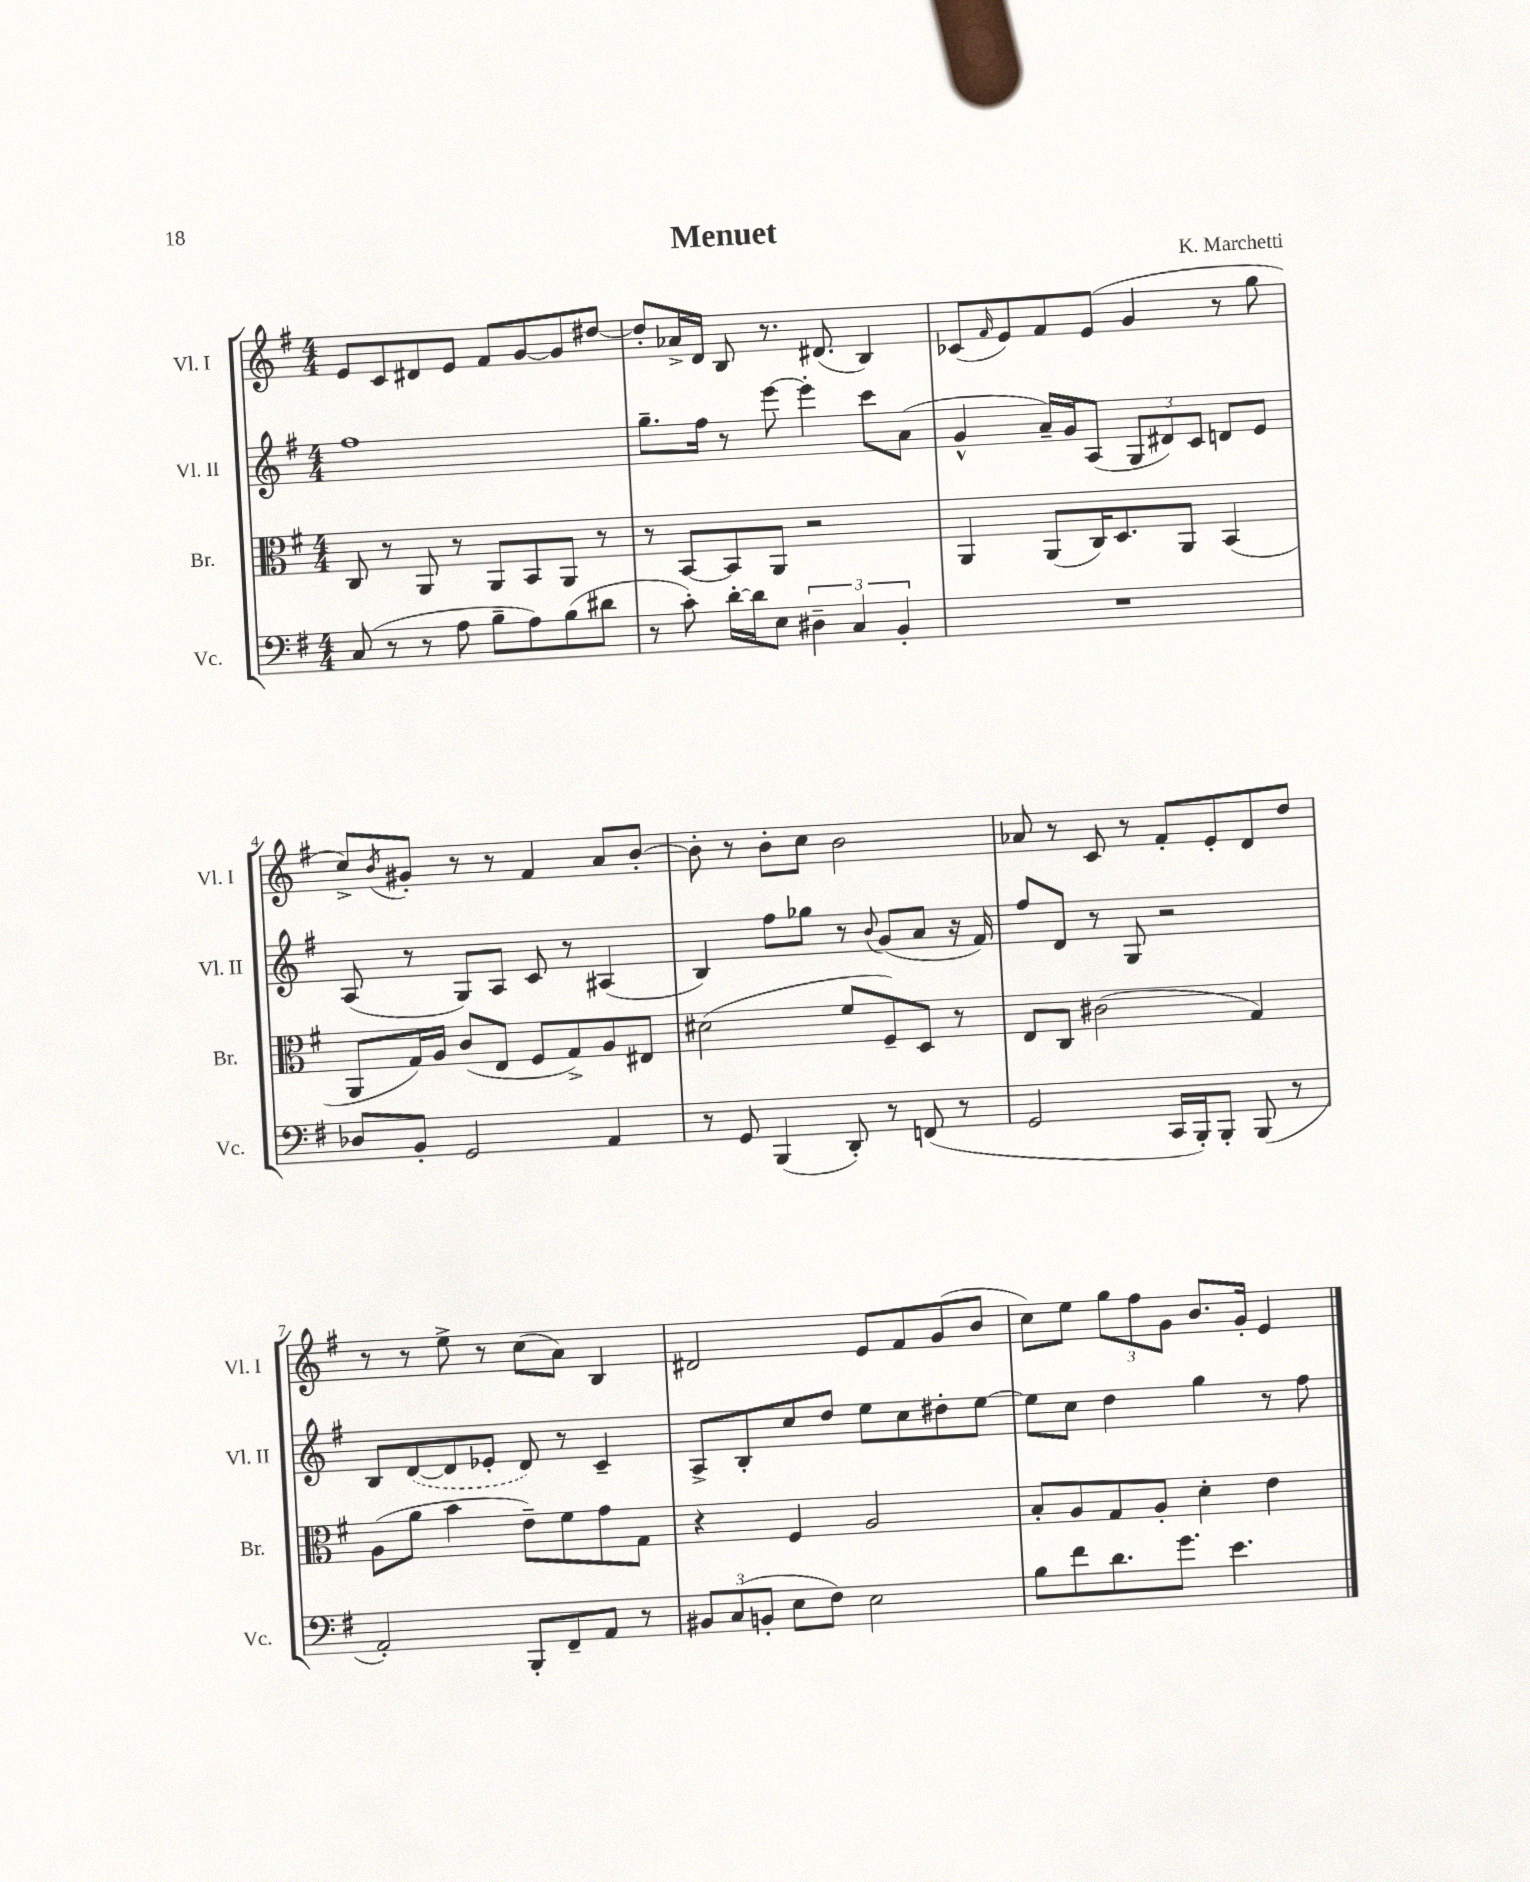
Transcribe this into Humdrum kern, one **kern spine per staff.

**kern	**kern	**kern	**kern
*staff4	*staff3	*staff2	*staff1
*clefF4	*clefC3	*clefG2	*clefG2
*k[f#]	*k[f#]	*k[f#]	*k[f#]
*M4/4	*M4/4	*M4/4	*M4/4
(8C	8C	1ff#	8e
8r	8r	.	8c
8r	8AA	.	8d#
8A	8r	.	8e
8B~	8AA	.	8f#
8A)	8BB	.	[8g
(8B	8AA	.	8g]
8d#	8r	.	[8dd#
=	=	=	=
8r	8r	8.gg~	8dd#']
8c')	[8BB	.	16a-^
.	.	16ff#	16d
[16d'	8BB]	8r	8B
16d]	.	.	.
8E	8AA	[8eee	8.r
6D#~	2r	4eee']	.
.	.	.	(8.d#
6C	.	.	.
.	.	8ccc	4B)
6BB'	.	.	.
.	.	(8a	.
=	=	=	=
1r	4AA	4g^^	(8c-
.	.	.	16qqf#
.	.	.	8e)
.	(8AA	16a~)	8f#
.	.	16g	.
.	16C)	(8A	(8e
.	8.D	.	.
.	.	12G	4g
.	.	12d#)	.
.	8AA	.	.
.	.	12c	.
.	(4BB	8d	8r
.	.	8e	8gg
=	=	=	=
8D-	8AA	(8A	8cc^)
.	.	.	8qb
8BB'	16G)	8r	8g#'
.	16A	.	.
2GG	(8c	8G)	8r
.	8E	8A	8r
.	8F#	8c	4f#
.	8G^)	8r	.
4AA	8A	(4A#	8a
.	8E#	.	[8b'
=	=	=	=
8r	(2d#	4B)	8b']
8GG	.	.	8r
(4BBB	.	8ff#	8b'
.	.	8gg-	8cc
8DD')	8f#	8r	2b
.	.	8qqb	.
8r	8F#~)	(8g	.
(8FF	8D	8a	.
8r	8r	16r	.
.	.	16f#)	.
=	=	=	=
2GG	8E	8ff#	8a-
.	8C	8d	8r
.	(2c#	8r	8c
.	.	8G	8r
16CC	.	2r	8f#'
16BBB')	.	.	.
8BBB'	.	.	8e'
(8BBB	4G)	.	8d
8r	.	.	8dd
=	=	=	=
2AA')	(8A	8B	8r
.	8a	([8d	8r
.	4b	8d]	8ee^
.	.	8e-'	8r
8BBB'	8e~)	8d)	(8cc
8FF#~	8f#	8r	8a)
8AA	8g	4c~	4B
8r	8G	.	.
=	=	=	=
12BB#	4r	8A^	2d#
(12C	.	.	.
.	.	8B'	.
12BB'	.	.	.
8E	4F#	8cc	.
8F#)	.	8dd	.
2E	2A	8ee	8e
.	.	8cc	8f#
.	.	8dd#'	(8g
.	.	[8ee	8b
=	=	=	=
8B	8B'	8ee]	8cc)
8f#	8A	8cc	8ee
8.d	8G	4dd	12gg
.	.	.	12ff#
.	8A'	.	.
.	.	.	12g
8.g	.	.	.
.	4d'	4gg	8.b
4.e	.	.	.
.	.	.	16g'
.	4e	8r	4e
.	.	8ff#	.
==	==	==	==
*-	*-	*-	*-
